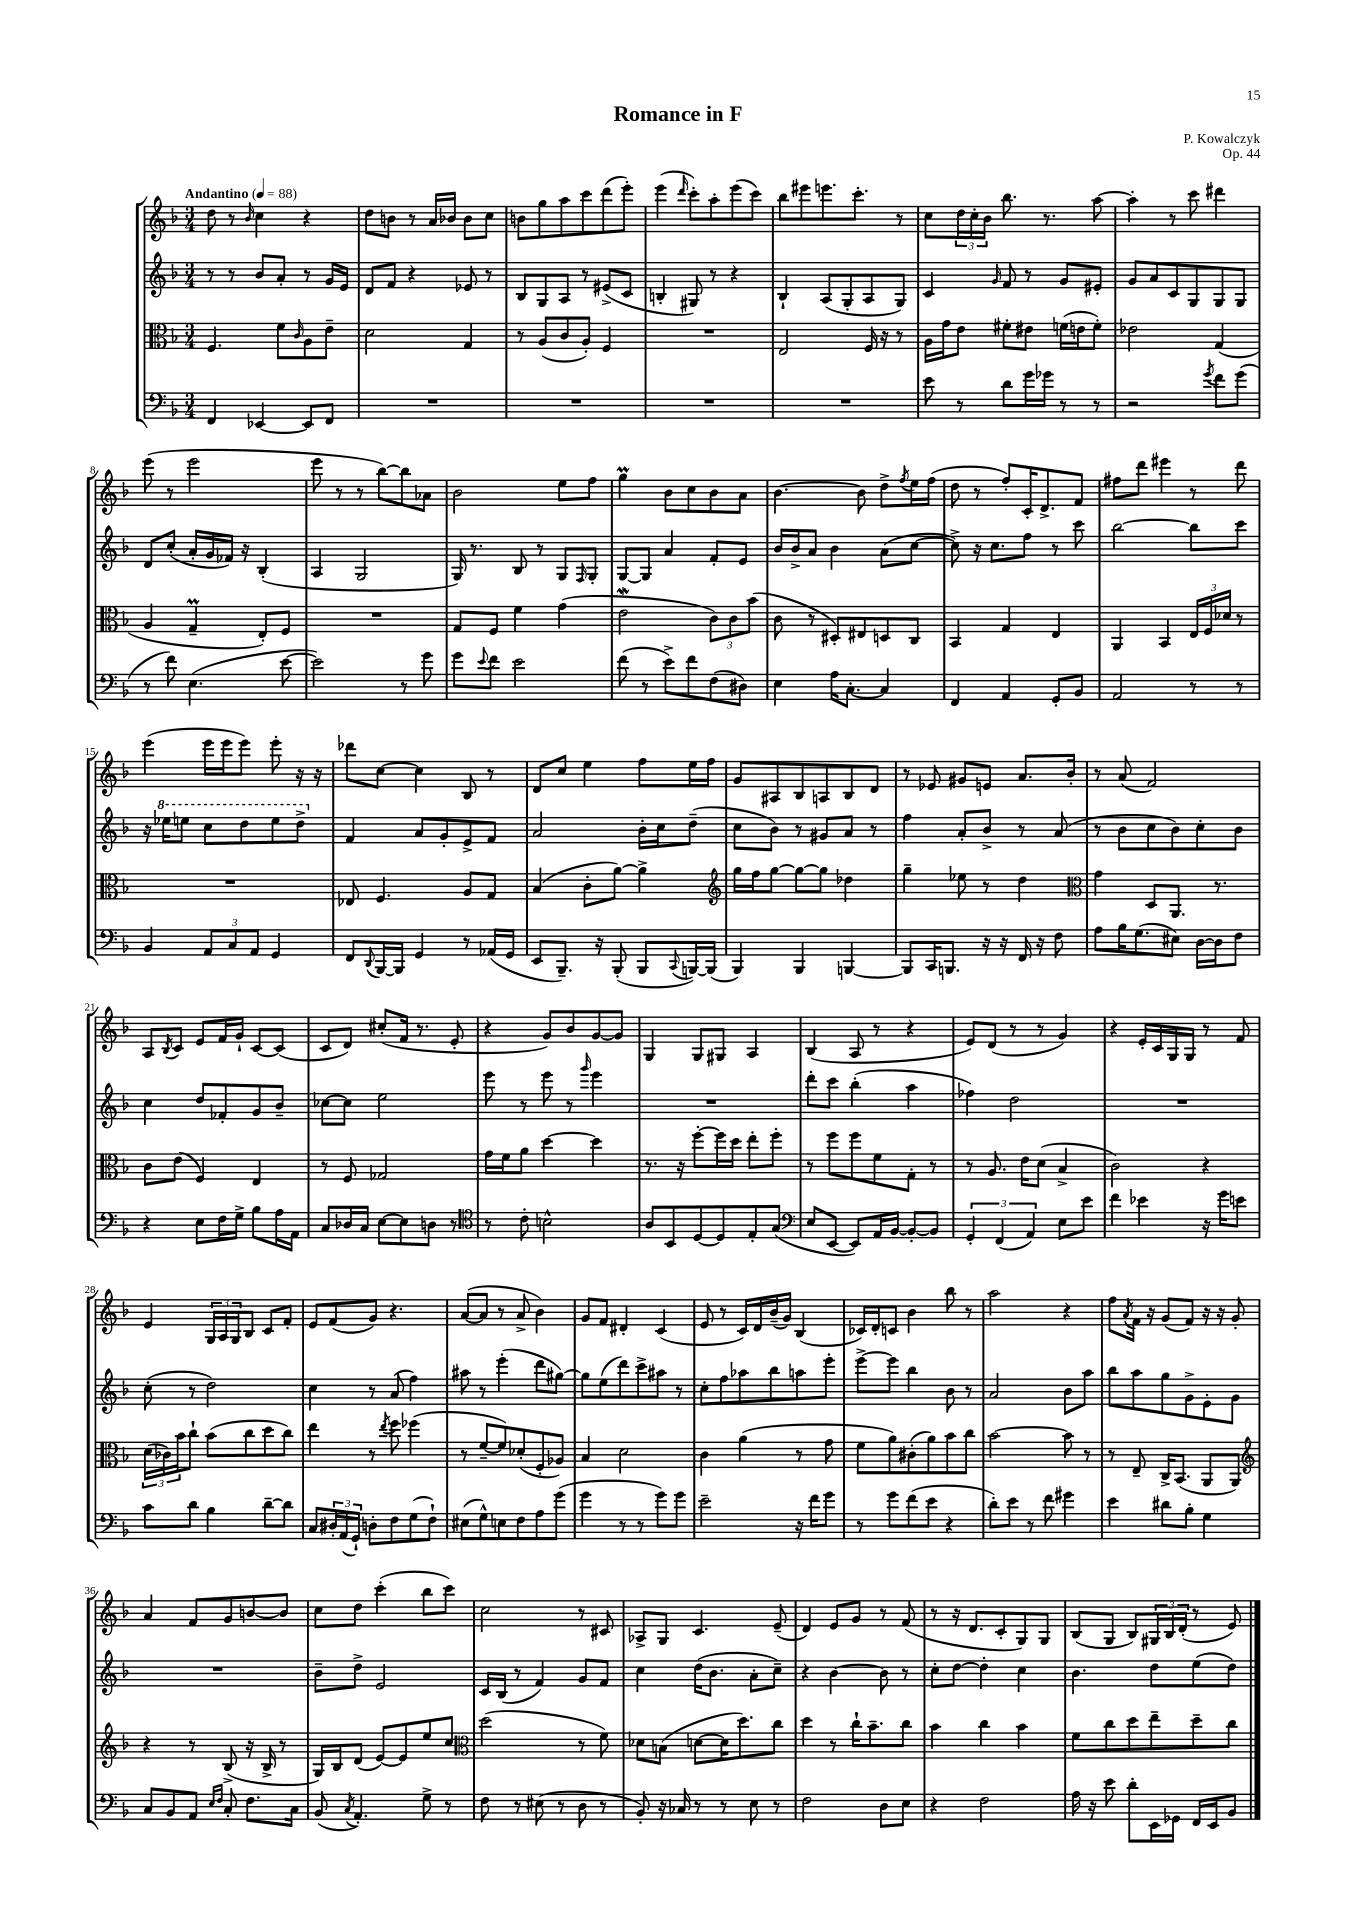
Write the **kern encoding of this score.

**kern	**kern	**kern	**kern
*staff4	*staff3	*staff2	*staff1
*clefF4	*clefC3	*clefG2	*clefG2
*k[b-]	*k[b-]	*k[b-]	*k[b-]
*M3/4	*M3/4	*M3/4	*M3/4
*MM88	*MM88	*MM88	*MM88
4FF	4.F	8r	8dd
.	.	8r	8r
.	.	.	16qqb-
[4EE-	.	8b-	4cc
.	8f	8a'	.
.	16qqc	.	.
8EE-]	8A	8r	4r
8FF	8e~	16g	.
.	.	16e	.
=	=	=	=
2.r	2d	8d	8dd
.	.	8f	8b
.	.	4r	8r
.	.	.	16a
.	.	.	16b-
.	4G	8e-	8b-
.	.	8r	8cc
=	=	=	=
2.r	8r	8B-	8b
.	(8A	8G	8gg
.	8c	8A	8aa
.	8A')	8r	8ccc
.	4F	(8e#^	(8ddd
.	.	8c	8eee')
=	=	=	=
2.r	2.r	4B'	(4eee
.	.	.	16qqddd
.	.	8G#)	8ccc')
.	.	8r	8aa'
.	.	4r	(8eee
.	.	.	8ccc)
=	=	=	=
2.r	2E	4B-`	8bb-
.	.	.	8eee#
.	.	(8A	8.eee
.	.	8G'	.
.	.	.	8.ccc'
.	16F	8A	.
.	16r	.	.
.	8r	8G)	8r
=	=	=	=
8e	16A	4c	8cc
.	16g	.	.
8r	8e	.	24dd
.	.	.	24cc'
.	.	.	24b-
.	.	16qqg	.
8d	8f#'	8f	8.bb-
16g	8e#	8r	.
16g-	.	.	8.r
8r	(16f	8g	.
.	16e	.	.
8r	8f')	8e#'	[8aa
=	=	=	=
2r	2e-	8g	4aa']
.	.	8a	.
.	.	8c	8r
.	.	8G	8ccc
8qg	.	.	.
8f	(4G	8G	4ddd#
(8g	.	8G	.
=	=	=	=
8r	4A	8d	(8eee
8f)	.	(8cc'	8r
(4.E	4G~	16a'	2eee
.	.	16g	.
.	.	16f-)	.
.	.	16r	.
.	8E')	(4B-'	.
[8e	8F	.	.
=	=	=	=
2e])	2.r	4A	8eee
.	.	.	8r
.	.	2G	8r
.	.	.	[8bb-)
8r	.	.	8bb-]
8g	.	.	8a-
=	=	=	=
8g	8G	16G)	2b-
.	.	8.r	.
8qqe	.	.	.
8f	8F	.	.
2e	4f	8B-	.
.	.	8r	.
.	(4g	8G	8ee
.	.	16qqF	.
.	.	8G'	8ff
=	=	=	=
(8f	2e	[8G	4gg
8r	.	8G]	.
8e^)	.	4a	8b-
8f	.	.	8cc
(8F	12c)	8f'	8b-
.	12c	.	.
8D#)	.	8e	8a
.	(12b-	.	.
=	=	=	=
4E	8c	16b-	[4.b-
.	.	16b-^	.
.	8r	8a	.
16A	8D#')	4b-	.
[8.C'	.	.	.
.	8E#	.	8b-]
4C]	8D	(8a	8dd^
.	.	.	8qff
.	8C	[8cc	16ee
.	.	.	(16ff
=	=	=	=
4FF	4BB-	8cc^])	8dd
.	.	16r	8r
.	.	8.cc	.
4AA	4G	.	8ff')
.	.	8ff	16c'
.	.	.	8.d^
8GG'	4E	8r	.
8BB-	.	8ccc	8f
=	=	=	=
2AA	4AA	[2bb-	8ff#
.	.	.	8ddd
.	4BB-	.	4eee#
8r	24E	8bb-]	8r
.	24F	.	.
.	24d-	.	.
8r	8r	8ccc	8ddd
=	=	=	=
4BB-	2.r	16r	(4eee
.	.	16eee-	.
.	.	8eee	.
12AA	.	8ccc	16eee
.	.	.	16eee
12C	.	.	.
.	.	8ddd	8eee)
12AA	.	.	.
4GG	.	8eee	8eee'
.	.	8ddd^	16r
.	.	.	16r
=	=	=	=
8FF	8E-	4f	8ddd-
8qqDD	.	.	.
[16BBB-	4.F	.	[8cc
16BBB-]	.	.	.
4GG	.	8a	4cc]
.	.	8g'	.
8r	8A	8e^	8B-
(16AA-	8G	8f	8r
16GG	.	.	.
=	=	=	=
8EE	(4B-	2a	8d
8.BBB-~)	.	.	8cc
.	8c'	.	4ee
16r	.	.	.
(8BBB-'	[8a)	.	.
8BBB-	4a^]	16b-'	8ff
.	.	16cc	.
8qqCC	.	.	.
[16BBB)	.	(8dd~	16ee
(16BBB]	.	.	16ff
=	=	=	=
*	*clefG2	*	*
4BBB-)	16gg	8cc	8g
.	16ff	.	.
.	[8gg	8b-)	8A#
4BBB-	8gg_	8r	8B-
.	8gg]	8g#	8A
[4BBB	4dd-	8a	8B-
.	.	8r	8d
=	=	=	=
8BBB]	4gg~	4ff	8r
16CC	.	.	8e-
8.BBB	.	.	.
.	8ee-	8a'	8g#
16r	8r	8b-^	8e
16r	.	.	.
16FF	4dd	8r	8.a
16r	.	.	.
8F	.	(8a	.
.	.	.	16b-'
=	=	=	=
*	*clefC3	*	*
8A	4g	8r	8r
16B-	.	8b-	(8a
(8.G	.	.	.
.	8D	8cc	2f)
8E#)	8.AA	8b-)	.
[16D	.	8cc'	.
16D]	8.r	.	.
8F	.	8b-	.
=	=	=	=
4r	8c	4cc	8A
.	.	.	8qB-
.	(8e	.	8c
8E	4F)	8dd	8e
16F	.	8f-'	16f
16G^	.	.	16g`
8B-	4E	8g	[8c
16A	.	8b-~	(8c]
16AA	.	.	.
=	=	=	=
8C	8r	[8cc-	8c
16D-	8F	8cc-]	8d)
16C	.	.	.
[8E	2G-	2ee	(8cc#'
8E]	.	.	16f
.	.	.	8.r
8D	.	.	.
8r	.	.	8e'
=	=	=	=
*clefC4	*	*	*
8r	16g	8eee	4r
.	16f	.	.
8c'	8a	8r	.
2B^^	[4dd	8eee	8g)
.	.	8r	8b-
.	.	16qqggg	.
.	4dd]	4eee	[8g
.	.	.	8g]
=	=	=	=
8A	8.r	2.r	4G
8BB-	.	.	.
.	16r	.	.
[8D	[8ff'	.	8G
8D]	16ff]	.	8G#
.	16dd	.	.
8E'	8ee'	.	4A
(8G	8ff'	.	.
=	=	=	=
*clefF4	*	*	*
8E	8r	8ddd'	(4B-
[8EE	8ff	8ccc	.
8EE])	8ff	(4bb-'	8A
16AA	8f	.	8r
[16BB-	.	.	.
8BB-'_	8G'	4aa	4r
8BB-]	8r	.	.
=	=	=	=
6GG'	8r	4ff-)	8e)
.	8.A	.	(8d
(6FF	.	.	.
.	.	2dd	8r
.	16e	.	.
6AA)	.	.	.
.	(8d	.	8r
8E	4B-^	.	4g)
8e	.	.	.
=	=	=	=
4f	2c)	2.r	4r
4e-	.	.	16e'
.	.	.	16c
.	.	.	16G
.	.	.	16G
16r	4r	.	8r
16g	.	.	.
8e	.	.	8f
=	=	=	=
8c	(24d	(8cc'	4e
.	24c-)	.	.
.	24b-	.	.
8d	8cc`	8r	.
4B-	(8b-	2dd)	24G
.	.	.	24A
.	.	.	24G
.	8cc	.	8B-
[8d~	8dd	.	8c
8d]	8cc)	.	8f'
=	=	=	=
8C	4ee	4cc	8e
24D#'	.	.	(8f
(24AA	.	.	.
24GG`)	.	.	.
8D'	8r	8r	8g)
.	8qee	.	.
8F	8ff	(8a	4.r
(8G	(4ff-	4ff)	.
8F`)	.	.	.
=	=	=	=
(8E#	8r	8aa#	([8a
8G^^)	[8f~	8r	8a]
8E	8f])	(4eee'	8r
8F	(8d-'	.	8a^
8A	8F'	8ddd	4b-)
(8g	8A-)	[8gg#)	.
=	=	=	=
4g	4B-	8gg#]	8g
.	.	(8ee	8f
8r	2d	8ddd)	4d#'
8r	.	8ccc^	.
8g)	.	8aa#	(4c
8g	.	8r	.
=	=	=	=
2e~	4c	8cc'	8e
.	.	8ff	8r
.	(4a	8aa-	16c)
.	.	.	16d
.	.	8bb-	(16b-~
.	.	.	16g)
16r	8r	8aa	(4B-
16f	.	.	.
8g	8g	8eee'	.
=	=	=	=
8r	8f	[8eee^	16c-)
.	.	.	16d'
8g	8a)	8eee]	8c
(8f	(8c#'	4bb-	4b-
8e	8a)	.	.
4r	8b-	8b-	8bb-
.	8cc	8r	8r
=	=	=	=
8d')	[2b-	2a	2aa
8e	.	.	.
8r	.	.	.
8f	.	.	.
4g#	8b-]	8b-	4r
.	8r	8aa	.
=	=	=	=
4e	8r	8bb-	8ff
.	.	.	8qa
.	8E~	8aa	16f
.	.	.	16r
8d#	16C^	8gg	(8g
.	(8.BB-	.	.
8B-'	.	8g^	8f)
4G	8AA	8e'	16r
.	.	.	16r
.	8AA)	8g	8g'
=	=	=	=
*	*clefG2	*	*
8C	4r	2.r	4a
8BB-	.	.	.
8AA	8r	.	8f
16qqE	.	.	.
16qqF	.	.	.
8C'	(8B-^	.	8g
8.F	16r	.	[8b
.	16B-^	.	.
.	8r	.	8b]
16C	.	.	.
=	=	=	=
(8BB-	16G)	8b-~	8cc
.	16B-	.	.
8qC	.	.	.
4.AA')	(8d	8dd^	8dd
.	[8e)	2e	(4ccc'
.	8e]	.	.
8G^	8ee	.	8bb-
8r	8cc	.	8ccc)
=	=	=	=
*	*clefC3	*	*
8F	(2dd	16c	2cc
.	.	(16B-	.
8r	.	8r	.
(8E#	.	4f)	.
8r	.	.	.
8D	8r	8g	8r
8r	8f)	8f	8c#
=	=	=	=
8BB-')	8d-	4cc	8A-^
16r	(8B	.	8G
16C-	.	.	.
8r	[8d	(16dd	4.c
.	.	8.b-	.
8r	16d]	.	.
.	8.dd)	.	.
8E	.	8a'	.
8r	8cc	8cc~)	(8e~
=	=	=	=
2F	4dd	4r	4d)
.	8r	[4b-	8e
.	16cc`	.	8g
.	8.b-~	.	.
8D	.	8b-]	8r
8E	8cc	8r	(8f
=	=	=	=
4r	4b-	8cc'	8r
.	.	[8dd	16r
.	.	.	8.d
2F	4cc	4dd']	.
.	.	.	8c'
.	4b-	4cc	8G)
.	.	.	8G
=	=	=	=
16A	8f	4.b-	(8B-
16r	.	.	.
8e	8cc	.	8G
8d'	8dd	.	8B-)
16EE	8ee~	8dd	24G#
.	.	.	24B-
16GG-	.	.	.
.	.	.	(24d'
16FF	8dd~	(8ee	8r
16EE	.	.	.
8BB-	8cc	8dd)	8e)
==	==	==	==
*-	*-	*-	*-
